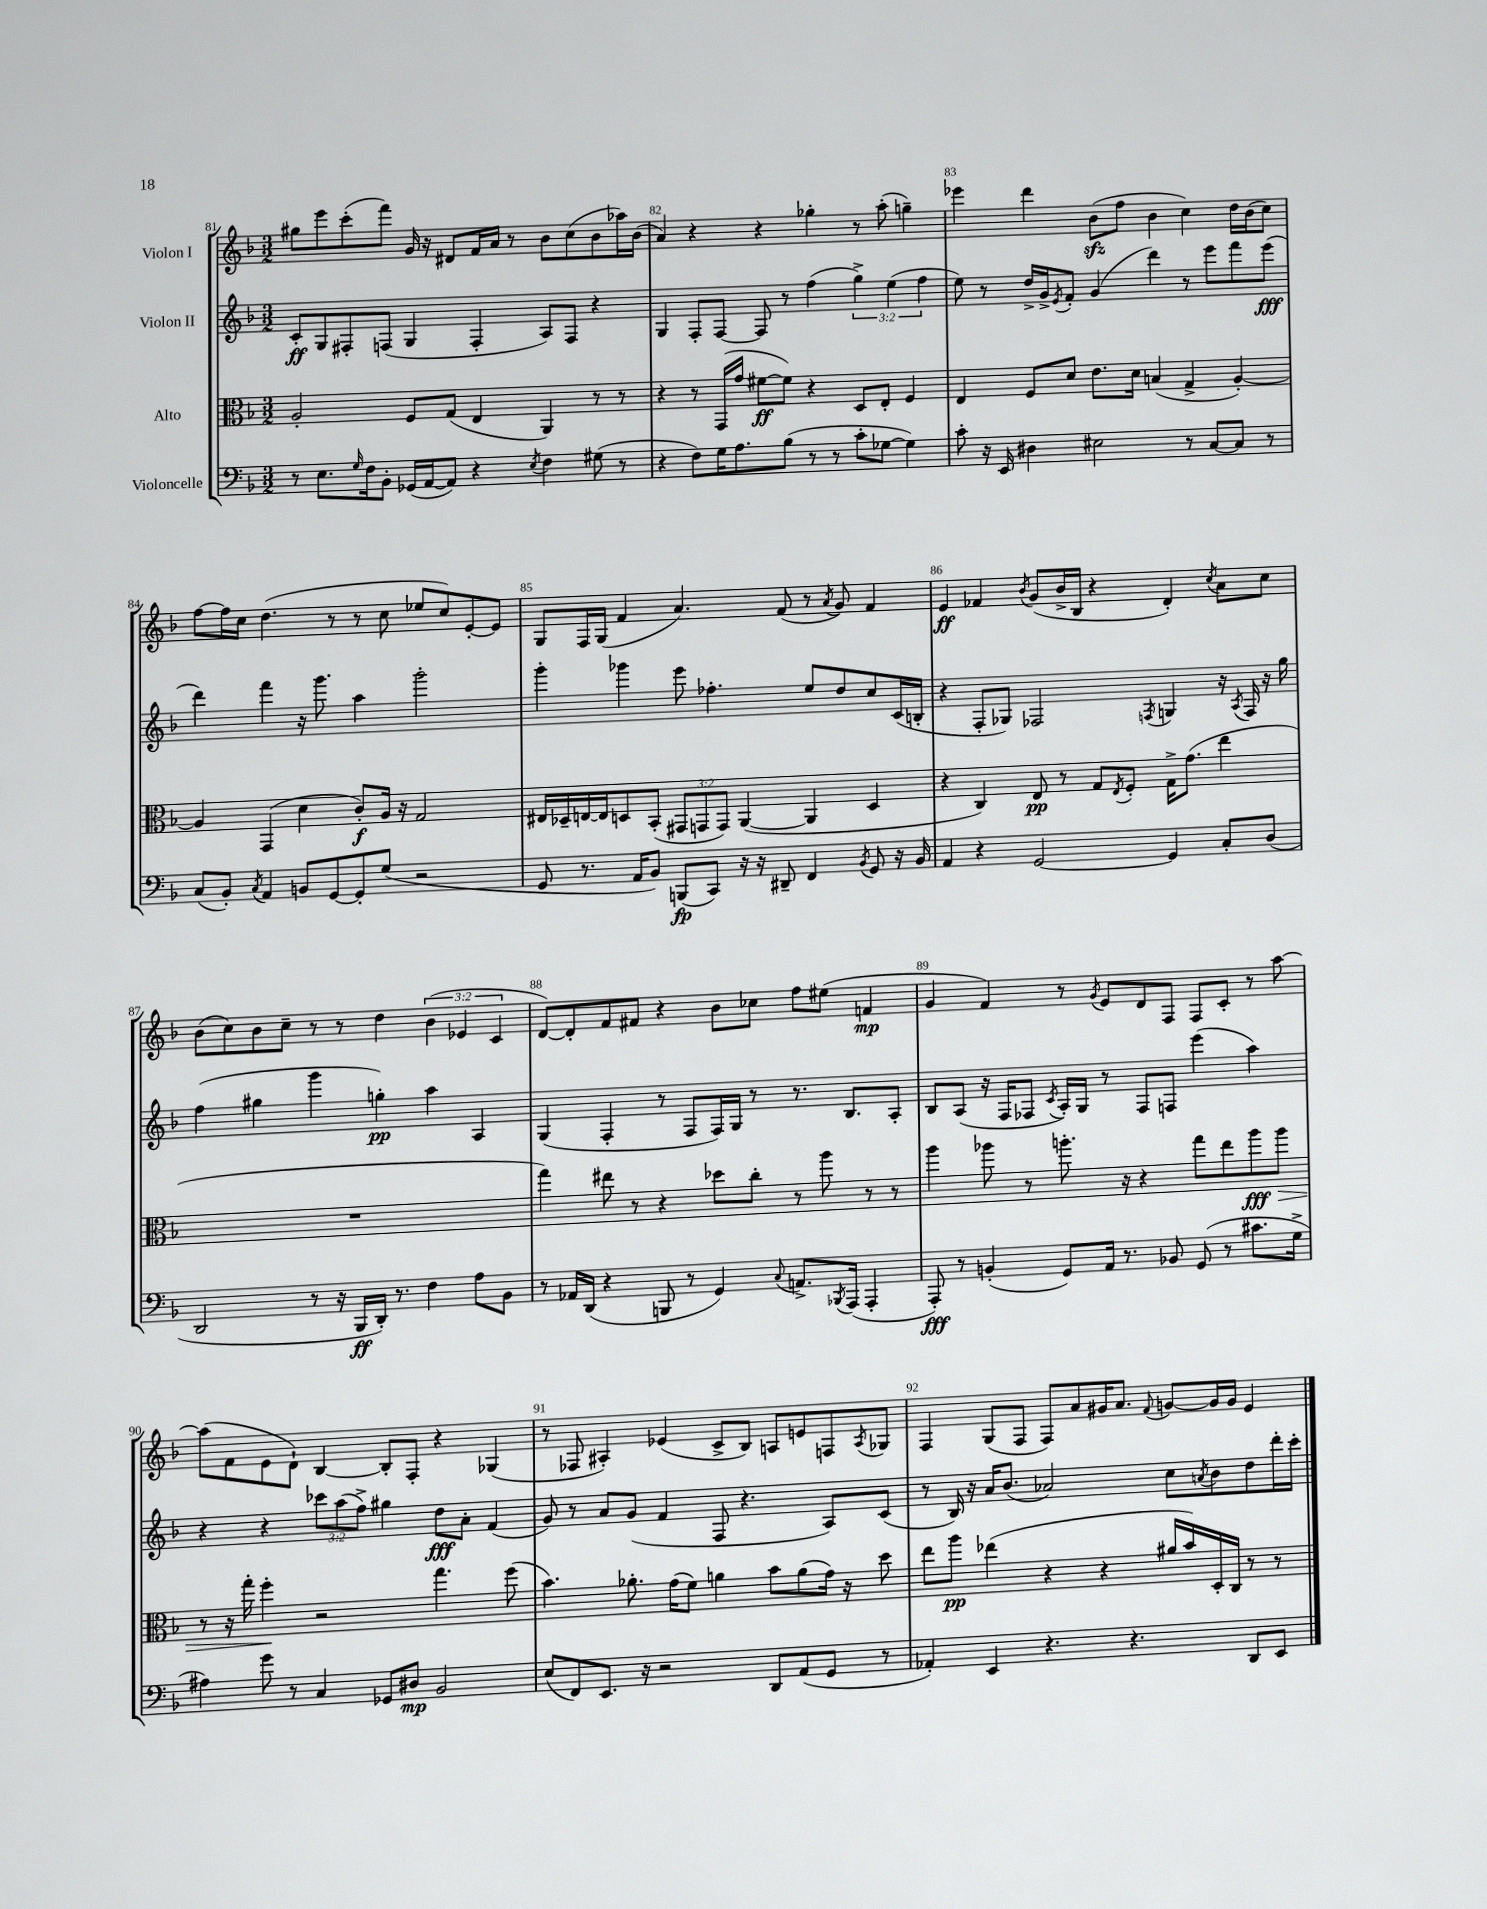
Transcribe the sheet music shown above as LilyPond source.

<<
\new StaffGroup <<
\new Staff = "s0" \with { instrumentName = "Violon I" } {
    \clef treble \key f \major \numericTimeSignature \time 3/2 \override Staff.TupletNumber.text = #tuplet-number::calc-fraction-text
    gis''8 e'''8 c'''8-.( f'''8) g'16 r16 dis'8 f'16 a'16 r8 bes'8 c''8( bes'8 aes''16) bes'16( |
    a'4) r4 r4 ges''4-. r8 a''8-.( g''4--) |
    ees'''4 d'''4 bes'8\sfz( f''8 bes'4 c''4) d''16 bes'16( c''8) |
    f''8~ f''16 c''16 d''4.( r8 r8 c''8 ees''8 c''8) e'8~-. e'8 |
    g8 f16 g16( f'4 a'4.) f'8( r8 \acciaccatura { a'8 } g'8) f'4 |
    e'4\ff fes'4 \acciaccatura { bes'8 } g'8( bes'16-> bes16 r4 d'4-.) \acciaccatura { c''8 } a'8 c''8 |
    bes'8( c''8) bes'8 c''8-- r8 r8 d''4 \tuplet 3/2 { bes'4( ees'4 c'4 } |
    d'8~) d'8-. f'8 fis'8 r4 bes'8 ces''8 f''8 eis''8( f'4\mp |
    g'4 f'4) r8 \acciaccatura { g'8 } e'8 d'8 f8 f8 c'8-. r8 a''8~ |
    a''8( f'8 e'8 d'8-!) bes4~ bes8-. f8-. r4 ges4( |
    r8 fes8 ais4-.) ees'4( c'8-> bes8) a8 e'8 f8 \acciaccatura { a8 } ges8 |
    f4 g8( f8 f8) a'8 gis'16 a'8. \appoggiatura { f'8 } g'8~ g'16 g'16 e'4 \bar "|." |
}
\new Staff = "s1" \with { instrumentName = "Violon II" } {
    \clef treble \key f \major \numericTimeSignature \time 3/2 \override Staff.TupletNumber.text = #tuplet-number::calc-fraction-text
    c'8-.\ff g8 fis8-. f8( g4 f4-. a8) f8 r4 |
    g4 f8-. f8~ f8 r8 f''4( \tuplet 3/2 { g''4->) e''4( f''4 } |
    e''8) r8 d''16-> g'16-> \acciaccatura { e'8 } f'8-. g'4( d'''4) r8 e'''8 f'''8 e'''8\fff( |
    d'''4) f'''4 r16 g'''8. a''4 g'''2-. |
    g'''4-. ges'''4 e'''8 fes''4.-. e''8 d''8 c''8 c'16( b16-. |
    r4 f8-. ges8) fes2 \acciaccatura { f8 } g4 r16 \acciaccatura { a8 } f16 r16 g''16 |
    f''4( gis''4 g'''4 g''4-.\pp) a''4 a4 |
    g4( f4-. r8 f8 f16) g16 r8 r8. bes8. a8-. |
    bes8 a8( r16 f16 fes8 \acciaccatura { c'8 } a16-.) g16 r8 fes8 f8 e'''4( a''4) |
    r4 r4 \tuplet 3/2 { ces'''8 a''8( f''8->) } gis''4 d''8\fff a'8-. f'4( |
    g'8) r8 a'8 g'8( f'4 f8 r4. a8) c'8( |
    r8 bes16) r16 a'16 bes'8.( aes'2) c''8 \acciaccatura { a'8 } bes'8 d''8 d'''16-. c'''16-. \bar "|." |
}
\new Staff = "s2" \with { instrumentName = "Alto" } {
    \clef alto \key f \major \numericTimeSignature \time 3/2 \override Staff.TupletNumber.text = #tuplet-number::calc-fraction-text
    a2-. f8 g8( e4 a,4) r8 r8 |
    r4 r8 g,16( g'16 fis'8~\ff fis'8) r4 d8 e8-. f4 |
    e4 f8 d'8 e'8. d'16 b4( g4-> a4~-.) |
    a4 g,4( d'4 c'8-.\f) a16 r16 g2 |
    eis16 des16-- e16~ e16 d8 bes,8-.( \tuplet 3/2 { gis,8 g,8 g,8) } a,4~( a,4 d4 |
    r4 c4) e8\pp r8 g8 \acciaccatura { e8 } f8-. g16-> g'8.( e''4 |
    R1. |
    g''4) eis''8 r8 r4 des''8 c''8-. r8 a''8 r8 r8 |
    a''4 aes''8 r8 a''8.-. r16 r4 g''8 e''8 a''8\fff a''8\> |
    r8 r16 g''16-. f''4-.\! r2 g''4. f''8( |
    bes'4.) aes'8.-. g'16( f'8) a'4 bes'8 a'8( g'16) r16 d''8 |
    e''8 a''8\pp ees''4( r4 r4 ais'16 bes'16) d16-. c16 r8 r8 \bar "|." |
}
\new Staff = "s3" \with { instrumentName = "Violoncelle" } {
    \clef bass \key f \major \numericTimeSignature \time 3/2
    r8 e8. \grace { g16 } f16 bes,8-. ges,16( a,16~ a,8) r4 \acciaccatura { e8 } f4 gis8( r8 |
    r4 f8) g16 a8. bes8( r8 r8 c'8-. ges8~ ges4) |
    c'8-. r16 e,16 dis4 eis2 r8 c8~ c8 r8 |
    c8( bes,8-.) \acciaccatura { c8 } a,4 b,8 g,8~ g,8-. g8( r2 |
    g,8 r8. a,16 bes,8) b,,8\fp( c,8) r16 r16 dis,8-- f,4 \acciaccatura { bes,8 } g,8 r16 bes,16 |
    a,4 r4 g,2~ g,4 c8-. d8( |
    d,2 r8 r16 bes,,16\ff d,16-.) r8. f4 a8 bes,8 |
    r8 aes,16 d,16( r4 b,,8 r8 g,4) \appoggiatura { c8 } a,8.-> \acciaccatura { bes,,8 } a,,16( a,,4-. |
    a,,8-.\fff) r8 b,4-.( g,8) a,16 r8. bes,8 g,8( r8 cis'8. g16-> |
    ais4) g'8 r8 c4 ges,8 dis8\mp bes,2 |
    e8( f,8) e,8. r16 r2 d,8 a,8( g,8 r8 |
    aes,4-.) e,4 r4. r4. d,8 e,8 \bar "|." |
}
>>
>>
\layout { \context { \Score currentBarNumber = #81 \override BarNumber.break-visibility = ##(#f #t #t) barNumberVisibility = #all-bar-numbers-visible } }
